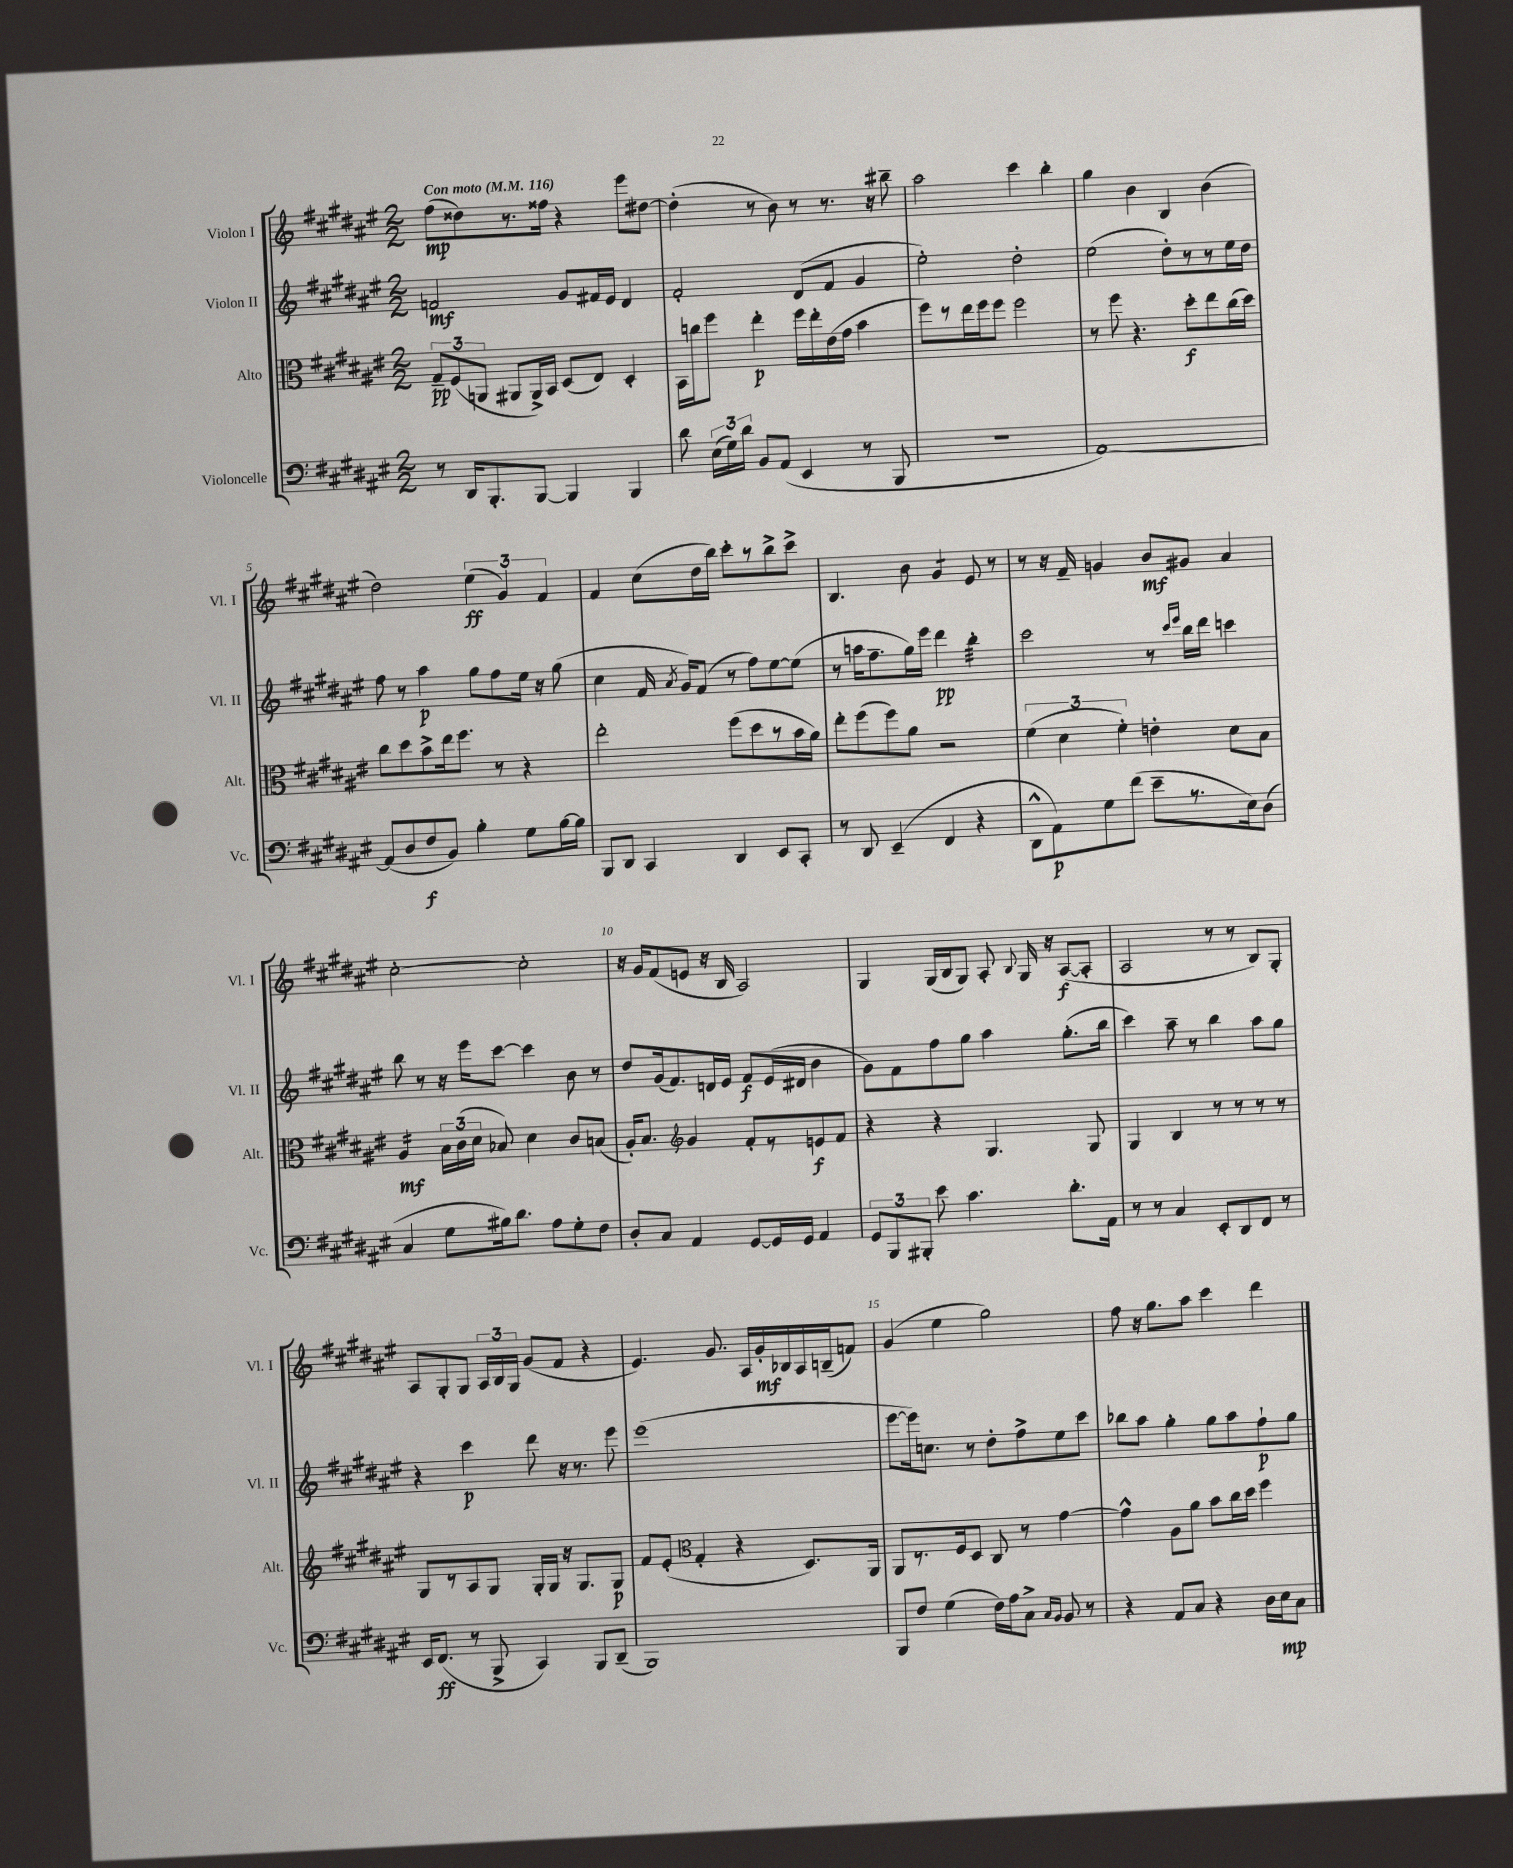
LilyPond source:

<<
\new StaffGroup <<
\new Staff = "s0" \with { instrumentName = "Violon I" shortInstrumentName = "Vl. I" } {
    \clef treble \key fis \major \numericTimeSignature \time 2/2 \tempo "Con moto" 4 = 116
    \autoBeamOff fis''8[\mp( disis''8) r8. fisis''16] r4 eis'''8[ dis''8]~ |
    dis''4-.( r8 b'8) r8 r8. r16 bis''8-- |
    ais''2 cis'''4 b''4-. |
    gis''4 b'4 b4 b'4( |
    dis''2) \tuplet 3/2 { eis''4\ff( gis'4) fis'4 } |
    fis'4 cis''8[( dis''16 b''16]) cis'''8[-. r8 b''8-> cis'''8]-> |
    b4. b'8 gis'4:8 eis'8 r8 |
    r8 r16 fis'16-- g'4 b'8[\mf gis'8] ais'4 |
    cis''2~-. cis''2-. |
    r16 gis'16[ fis'8( e'8] r16 b16 ais2) |
    gis4 gis16[( b16 gis8]) ais8-. \appoggiatura { b8 } gis16 r16 ais8[~\f( ais8]-. |
    ais2 r8 r8 b8[) gis8]-. |
    ais8[ gis8-. gis8] \tuplet 3/2 { ais16[ b16 gis16] } gis'8[( fis'8] r4 |
    eis'4.) gis'8. ais16[ gis'16-.\mf bes16 ais16 b16--( f'8]) |
    gis'4( eis''4 gis''2) |
    fis''8 r16 gis''8.[ ais''8] cis'''4 dis'''4 \bar "|." |
}
\new Staff = "s1" \with { instrumentName = "Violon II" shortInstrumentName = "Vl. II" } {
    \clef treble \key fis \major \numericTimeSignature \time 2/2
    \autoBeamOff f'2\mf gis'8[ fis'16 eis'16] dis'4 |
    fis'2-. dis'8[( fis'8] gis'4 |
    eis''2-.) dis''2-. |
    eis''2( dis''8[-.) r8 r8 eis''16 dis''16] |
    fis''8 r8 ais''4\p gis''8[ fis''8 eis''16] r16 gis''8( |
    cis''4 fis'16 \acciaccatura { ais'8 } gis'16[) fis'8]( r8 fis''8[) eis''8~ eis''8]( |
    r8 a''16[ fis''8.-- gis''16) eis'''16] dis'''4\pp b''4:32-. |
    cis'''2 r8 \grace { cis'''16[ eis'''16] } b''16[ dis'''16] c'''4 |
    b''8 r8 r16 eis'''16[ cis'''8]~ cis'''4 b'8 r8 |
    dis''8[ gis'16( fis'8.) d'16 eis'16] fis'8[\f eis'16( dis'16] b'4 |
    gis'8[) fis'8 fis''8 gis''8] ais''4 gis''8.[-.( b''16] |
    cis'''4) ais''8-- r8 b''4 ais''8[ gis''8] |
    r4 cis'''4\p dis'''8 r16 r8. eis'''8 |
    eis'''1( |
    eis'''8[~ eis'''16) c''8.] r8 dis''8[-. fis''8-> eis''8 cis'''8] |
    bes''8[ ais''8] gis''4-. gis''8[ ais''8 fis''8-!\p gis''8] \bar "|." |
}
\new Staff = "s2" \with { instrumentName = "Alto" shortInstrumentName = "Alt." } {
    \clef alto \key fis \major \numericTimeSignature \time 2/2
    \autoBeamOff \tuplet 3/2 { gis8[--\pp fis8( a,8] } ais,8[ ais,16->) b,16] dis8[( eis8]) dis4-. |
    b,16[ c''16 fis''8] eis''4-.\p fis''16[ eis''16-. eis'16( gis'16] b'4 |
    fis''8[) r8 eis''16 fis''16 fis''8] fis''2 |
    r8 fis''8 r4. dis''8[-.\f eis''8 cis''16( dis''16]) |
    cis''8[ dis''8 b'8-> eis''16 fis''8.] r8 r4 |
    eis''2-. fis''8[( dis''8 r8 b'16 ais'16]) |
    eis''8[-. fis''8( fis''8) ais'8] r2 |
    \tuplet 3/2 { fis'4( dis'4 fis'4-.) } e'4-. dis'8[ b8] |
    ais4:16\mf \tuplet 3/2 { b16[ cis'16( dis'16] } bes8) dis'4 cis'8[ b8]( |
    ais16[-.) b8.] \clef treble gis'4 fis'8[-. r8 e'8\f fis'8] |
    r4 r4 gis4. gis8 |
    gis4 b4 r8 r8 r8 r8 |
    gis8[ r8 ais8 gis8] gis16[-. gis16] r16 gis8.[ gis8]\p |
    fis'8[ eis'8]-.( \clef alto gis4-. r4 dis8.[) ais,16] |
    ais,8[ r8. fis16 dis8] cis8 r8 gis'4~ |
    gis'4-^ ais8[ ais'8] b'8[ cis''16 dis''16] fis''4 \bar "|." |
}
\new Staff = "s3" \with { instrumentName = "Violoncelle" shortInstrumentName = "Vc." } {
    \clef bass \key fis \major \numericTimeSignature \time 2/2
    \autoBeamOff r8 dis,16[ b,,8.-. b,,8]~ b,,4 b,,4 |
    dis'8 \tuplet 3/2 { eis16[( gis16) dis'16] } b,8[ ais,8]( eis,4 r8 b,,8 |
    R1 |
    ais,1~) |
    ais,8[( dis8 fis8\f b,8]) b4-. gis8[ b16~ b16] |
    b,,8[ dis,8] cis,4 dis,4 eis,8[ cis,8]-. |
    r8 dis,8 eis,4--( fis,4 r4 |
    dis,8[-^ ais,8\p) gis8 fis'8]( eis'8[-- r8. eis16) dis8]( |
    cis4 gis8[ bis16) dis'8.] ais8[ gis8-. fis8] |
    dis8[-. cis8] ais,4 gis,8[~ gis,16 gis,16] ais,4 |
    \tuplet 3/2 { gis,8[ b,,8 bis,,8]-. } eis'8 cis'4. dis'8.[-. ais,16] |
    r8 r8 cis4 eis,8[-. dis,8 fis,8] r8 |
    eis,16[ fis,8.]\ff( r8 b,,8-> cis,4) b,,8[ dis,8]--( |
    b,,1) |
    b,,8[ fis8] gis4( fis16[) ais16 cis8]-> \grace { cis16[ b,16] } b,8 r8 |
    r4 ais,8[ cis8] r4 dis16[ eis16\mp cis8] \bar "|." |
}
>>
>>
\layout { \context { \Score \override BarNumber.break-visibility = ##(#f #t #t) barNumberVisibility = #(every-nth-bar-number-visible 5) } }
